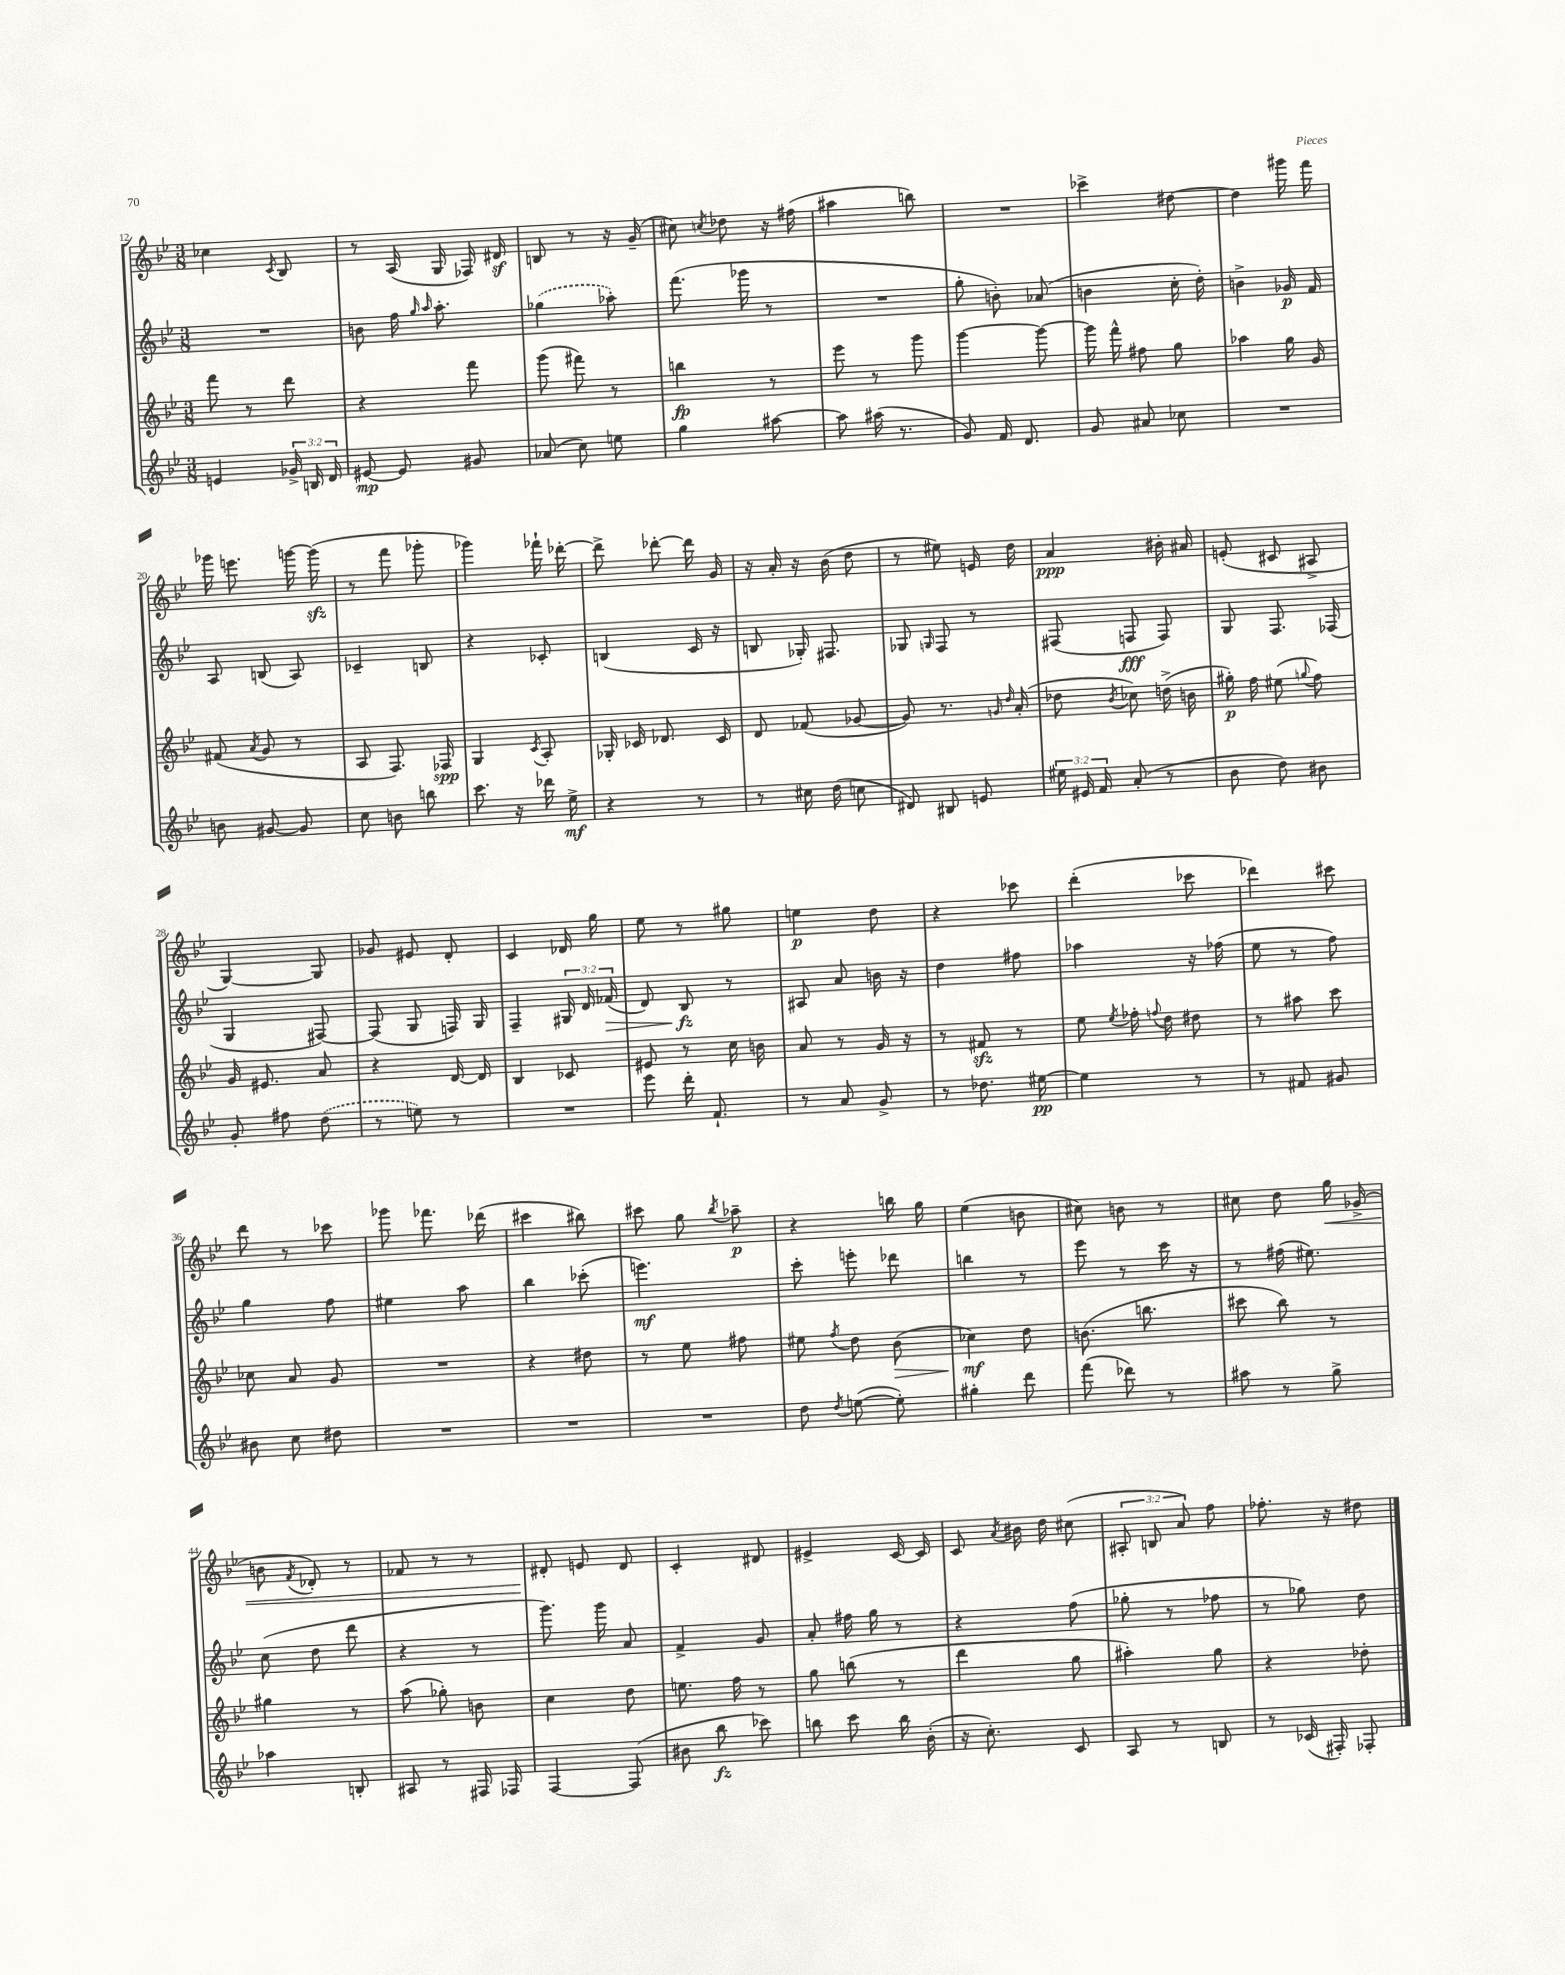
<<
\new StaffGroup <<
\new Staff = "s0" {
    \clef treble \key bes \major \numericTimeSignature \time 3/8 \override Staff.TupletNumber.text = #tuplet-number::calc-fraction-text
    \autoBeamOff ces''4 \acciaccatura { c'8 } bes8 |
    r8 a16( g16 fes16) dis'16\sf |
    b8 r8 r16 g'16--( |
    cis''8) \acciaccatura { c''8 } des''8 r16 fis''16( |
    ais''4 b''8) |
    R4. |
    ces'''4-> dis''8~ |
    dis''4 gis'''16 f'''16 |
    ges'''16 e'''8. g'''16~ g'''16\sfz( |
    r8 f'''8 ges'''8-. |
    ges'''4) fes'''16-! des'''16~-. |
    des'''8-> des'''8~-. des'''16 g'16 |
    r16 a'16-. r16 bes'16( d''8 |
    r8 eis''8) e'16 d''16 |
    a'4\ppp bis'16-. ais'16 |
    e'8-.( cis'8 ais8-> |
    g4~) g8 |
    ges'8 eis'8 d'8-. |
    c'4 des'16 g''16 |
    ees''8 r8 gis''8 |
    e''4\p d''8 |
    r4 ces'''8 |
    d'''4-.( ces'''8 |
    des'''4) cis'''8 |
    d'''8 r8 ces'''8 |
    ges'''8 fes'''8. des'''16( |
    cis'''4 bis''8) |
    cis'''8 g''8 \acciaccatura { bes''8 } aes''8--\p |
    r4 b''16 g''16 |
    ees''4( b'8 |
    cis''8) b'8 r8 |
    cis''8 d''8 g''16\< ges'16->( |
    b'8 \acciaccatura { f'8 } des'8-.) r8 |
    fes'8 r8 r8 |
    dis'8-.\! e'8 dis'8 |
    c'4-. dis'8 |
    eis'4-> c'16~ c'16 |
    c'8 \acciaccatura { a'8 } bis'16 d''16 cis''8( |
    \tuplet 3/2 { ais8-. b8 a'8) } f''8 |
    fes''8.-. r16 dis''8 \bar "|." |
}
\new Staff = "s1" {
    \clef treble \key bes \major \numericTimeSignature \time 3/8 \override Staff.TupletNumber.text = #tuplet-number::calc-fraction-text
    \autoBeamOff R4. |
    b'8 f''16 \grace { g''16 a''16 } a''8.-. |
    \once \slurDashed ges''4( aes''8-.) |
    f'''8.( ges'''16 r8 |
    R4. |
    g''8-. b'8-.) aes'8( |
    b'4 c''16-. d''16-.) |
    b'4-> ges'16\p f'16 |
    a8 b8( a8) |
    ces'4-- b8 |
    r4 ces'8-. |
    b4( c'16 r16 |
    b8 ges16-.) fis8. |
    ges8 \grace { g16 } f8 r8 |
    fis8( f8\fff f8) |
    g8 f8. fes16( |
    g4 fis8~) |
    fis8( g8 f16) g16 |
    f4-- \tuplet 3/2 { gis16 d'16 fes'16\>( } |
    d'8) bes8\fz\! r8 |
    ais8 a'8 b'16 r16 |
    d''4 fis''8 |
    aes''4 r16 fes''16( |
    ees''8 r8 f''8) |
    g''4 f''8 |
    eis''4 a''8 |
    bes''4 ces'''8-.( |
    e'''4.\mf) |
    c'''8-. e'''8-. des'''8 |
    b''4 r8 |
    ees'''8 r8 c'''16 r16 |
    r8 fis''16( eis''8.) |
    c''8( d''8 d'''8 |
    r4 r8 |
    g'''8.) g'''16 a'8 |
    f'4-> g'8 |
    a'8-. fis''16 g''16 r8 |
    r4 f''8( |
    ges''8-. r8 fes''8 |
    r8 ges''8) d''8 \bar "|." |
}
\new Staff = "s2" {
    \clef treble \key bes \major \numericTimeSignature \time 3/8
    \autoBeamOff f'''8 r8 d'''8 |
    r4 f'''8 |
    g'''8( fis'''8) r8 |
    b''4\fp r8 |
    ees'''8 r8 g'''8 |
    g'''4~ g'''8~ |
    g'''16 f'''16-^ fis''8 g''8 |
    aes''4 g''16 g'16 |
    fis'8( \acciaccatura { a'8 } g'8 r8 |
    a8 f8.) fes16\spp |
    g4 \acciaccatura { c'8 } a8-. |
    ges16-. ces'16 des'8. ces'16 |
    d'8 fes'8( ges'8~ |
    ges'8) r8. \grace { g'16 d''16 } a'16-.( |
    des''8 \acciaccatura { bes'8 } ces''8) d''16->( b'16 |
    gis''16-.\p) f''16 eis''8( \appoggiatura { g''8 } f''8) |
    g'16 eis'8. a'8 |
    r4 d'16~ d'16 |
    bes4 ces'8 |
    eis'8 r8 c''16 b'16 |
    a'8 r8 g'16 r16 |
    r8 fis'8\sfz r8 |
    ees''8 \acciaccatura { ees''8 } fes''16-. \appoggiatura { f''8 } d''16 dis''8 |
    r8 ais''8 c'''8 |
    ces''8 a'8 g'8 |
    R4. |
    r4 dis''8 |
    r8 ees''8 fis''8 |
    eis''8 \acciaccatura { f''8 } d''8 bes'8\>( |
    ces''4\mf\!) d''8 |
    b'8.( b''8. |
    cis'''8 bes''8) r8 |
    gis''4 r8 |
    a''8( ges''8-.) b'8 |
    c''4 d''8 |
    e''8. f''16 r8 |
    g''8 b''8( r8 |
    d'''4 g''8 |
    ais''4-.) g''8 |
    r4 des''8-. \bar "|." |
}
\new Staff = "s3" {
    \clef treble \key bes \major \numericTimeSignature \time 3/8 \override Staff.TupletNumber.text = #tuplet-number::calc-fraction-text
    \autoBeamOff e'4 \tuplet 3/2 { ges'16-> b16 d'16 } |
    eis'8~\mp eis'8 gis'8 |
    aes'8( c''8) e''8 |
    g''4 ais''8~ |
    ais''8 ais''16( r8. |
    g'8) f'16 d'8. |
    g'8 ais'8 ces''8 |
    R4. |
    b'8 gis'8~ gis'8 |
    c''8 b'8 b''8 |
    c'''8. r16 des'''16 ees''16->\mf |
    r4 r8 |
    r8 cis''16 d''16( c''8 |
    dis'8) bis8 e'8 |
    \tuplet 3/2 { eis''16 eis'16 f'16 } a'8-.( r8 |
    bes'8 d''8) bis'8 |
    g'8-. fis''8 \once \slurDashed d''8( |
    r8 e''8) r8 |
    R4. |
    ees'''8 d'''16-. f'8.-! |
    r8 a'8 g'8-> |
    r8 des''8. eis''16~\pp |
    eis''4 r8 |
    r8 fis'8 gis'8 |
    bis'8 c''8 dis''8 |
    R4. |
    R4. |
    R4. |
    d''8 \acciaccatura { d''8 } e''8~( e''8-.) |
    gis''4-. d'''8 |
    f'''8( des'''8) r8 |
    ais''8 r8 g''8-> |
    aes''4 b8-. |
    ais8 r8 fis16 fes16 |
    f4~ f8( |
    bis'8 bes''8\fz ces'''8) |
    b''8 c'''8 b''16 bes'16-.( |
    r16 c''8.-.) c'8 |
    a8 r8 b8 |
    r8 ces'16( fis16-.) fes8-. \bar "|." |
}
>>
>>
\layout { \context { \Score currentBarNumber = #12 } }
